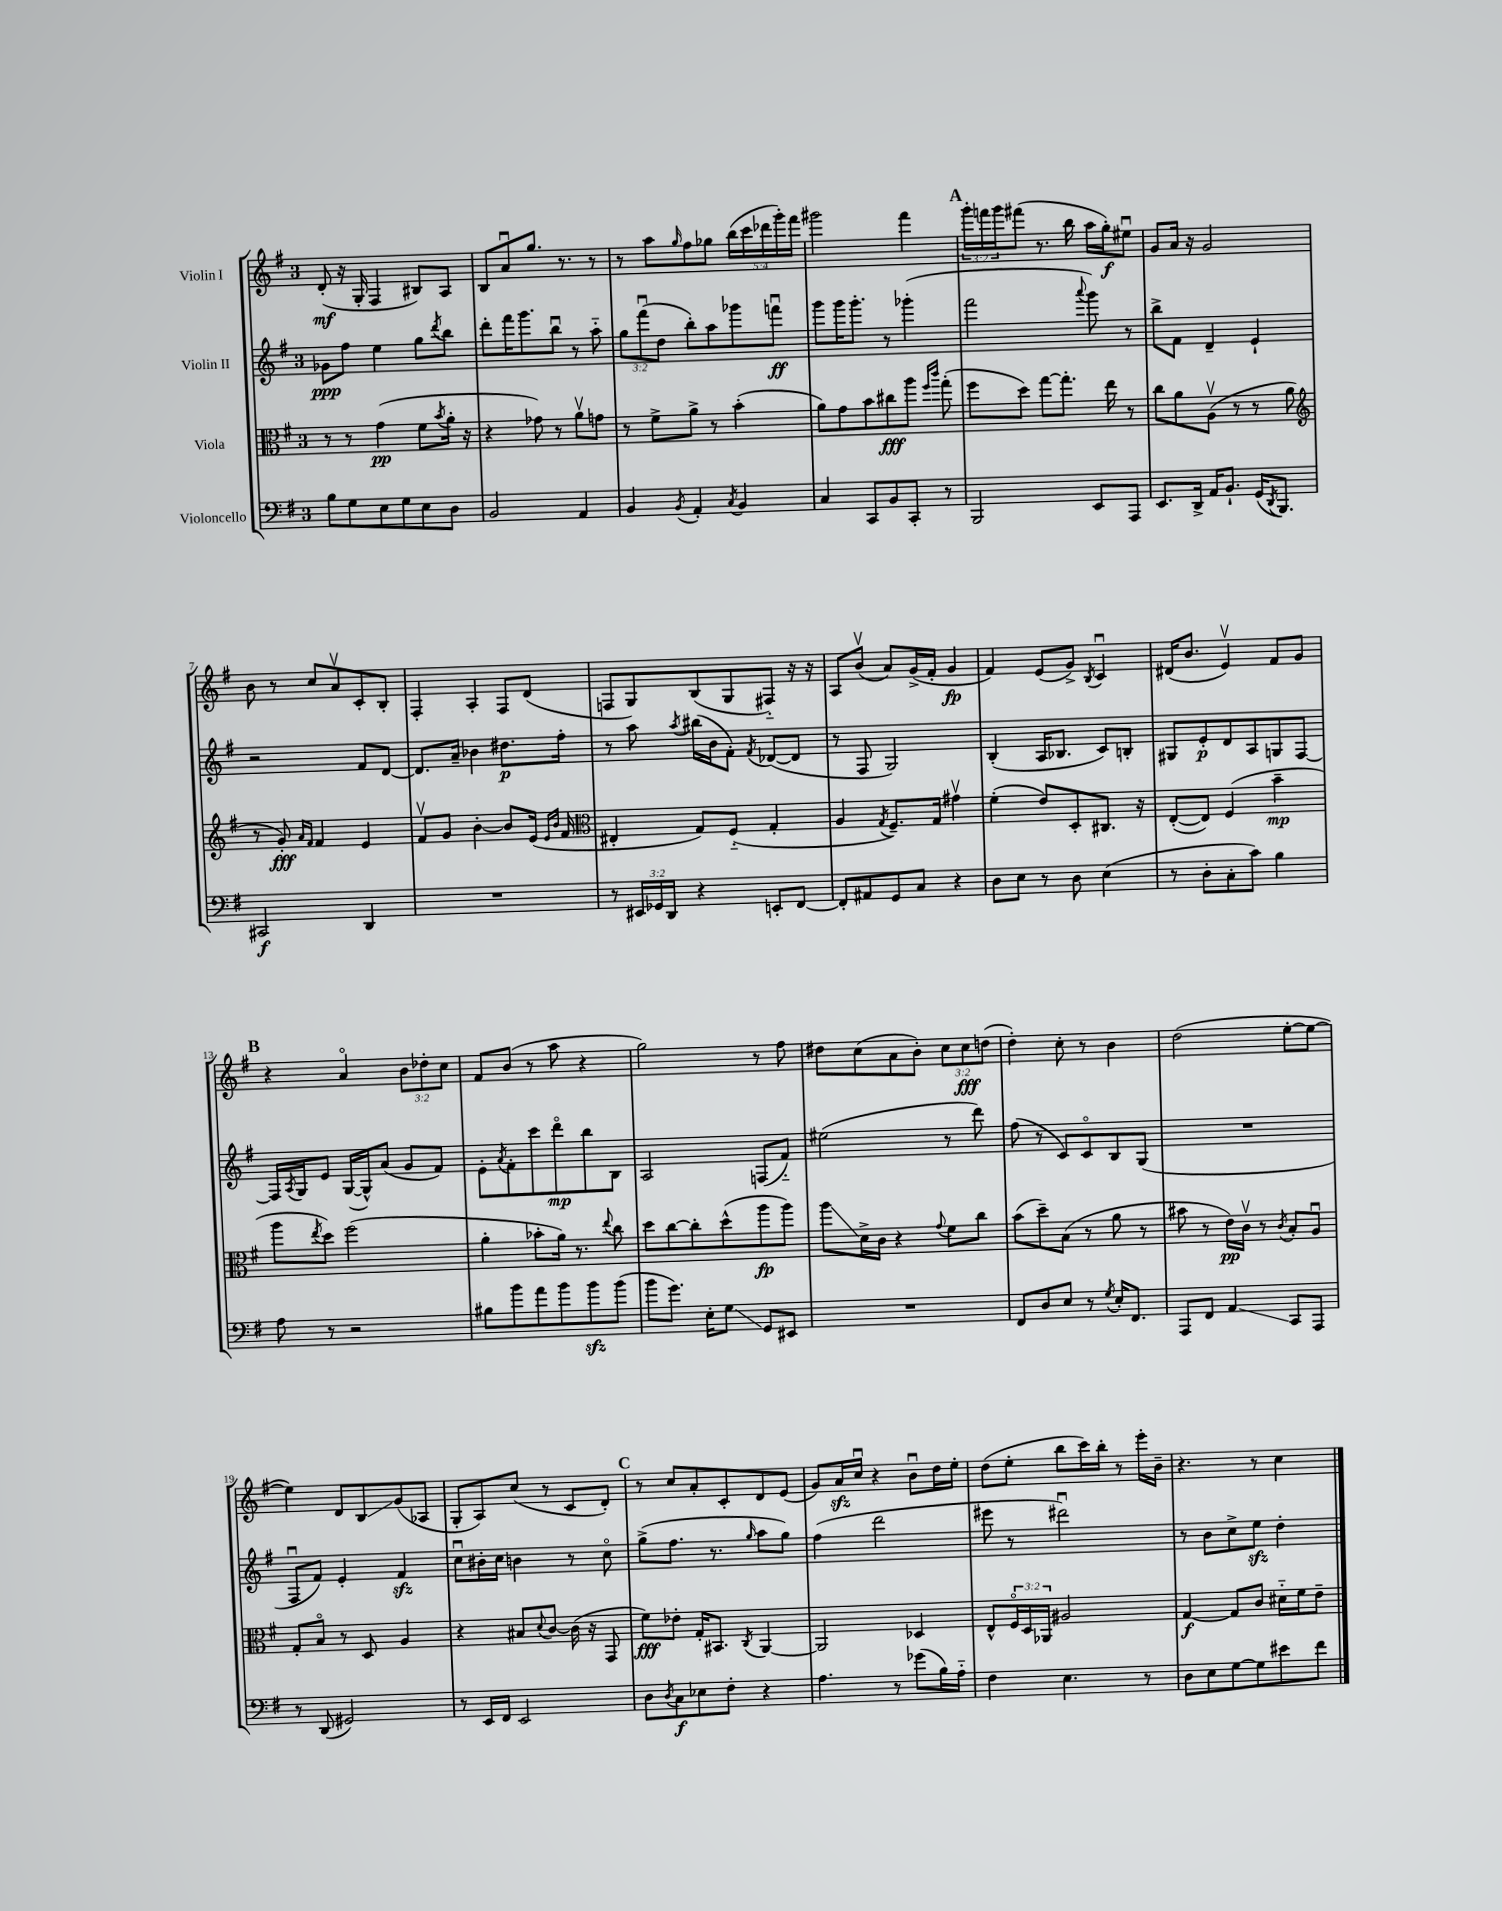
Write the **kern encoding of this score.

**kern	**kern	**kern	**kern
*staff4	*staff3	*staff2	*staff1
*clefF4	*clefC3	*clefG2	*clefG2
*k[f#]	*k[f#]	*k[f#]	*k[f#]
*M3/4	*M3/4	*M3/4	*M3/4
8B	8r	8g-	(8d'
8G	8r	8ff#	16r
.	.	.	16G'
8E	(4g	4ee	4F#
8G	.	.	.
8E	8f#	8gg	8B#)
.	8qb	8qddd	.
8D	16a'	8bb	8A
.	16r	.	.
=	=	=	=
2BB	4r	8ddd'	8B
.	.	16fff#	8au
.	.	8.ggg	.
.	8g-)	.	8.gg
.	8r	8bbu	.
.	.	.	8.r
4AA	8av	8r	.
.	8g	8aa'~	8r
=	=	=	=
4BB	8r	12gg	8r
.	.	(12fff#u	.
.	8f#^	.	8aa
.	.	12dd	.
8qBB	.	.	16qqgg
4AA'	8a^	8bb')	8ff#
.	8r	8aa	8gg-
8qC	.	.	.
4BB	(4b'	8ggg-	(20bb
.	.	.	20ccc
.	.	.	20ddd-
.	.	8fffu	.
.	.	.	20ggg')
.	.	.	20fff#
=	=	=	=
4C	8a)	8ggg	2ggg#
.	8g	16ggg	.
.	.	8.ggg'	.
8CC	8b	.	.
8BB	8cc#	8r	.
8CC'	8aa	(4ggg-'	4fff#
.	16qqff#	.	.
.	16qqccc	.	.
8r	(8gg'	.	.
=	=	=	=
2BBB	8ff#	2fff#	24ggg'
.	.	.	24fff
.	.	.	24ggg
.	8dd)	.	(8fff#
.	[8gg	.	8.r
.	8.gg']	.	.
.	.	.	16bb
.	.	8qqaaa	.
8EE	.	8ggg)	16aa
.	16ee	.	16gg')
8AAA	8r	8r	8ee#u
=	=	=	=
8.EE	8cc	8bb^	8g
.	8a	8f#	16a
16DD^	.	.	16r
16AA	(8Av	4d~	2g
8.BB`	.	.	.
.	8r	.	.
(16GG	8r	4e`	.
8qDD	.	.	.
8.BBB)	.	.	.
.	8a	.	.
=	=	=	=
*	*clefG2	*	*
2CC#	8r	2r	8b
.	8g')	.	8r
.	16qqa	.	.
.	16qqf#	.	.
.	4f#	.	8cc
.	.	.	8av
4DD	4e	8f#	8c'
.	.	[8d	8B'
=	=	=	=
2.r	8f#v	8.d]	4F#'
.	8g	.	.
.	.	16a~	.
.	[4b'	4b-	4A'
.	8b]	8.dd#	8F#
.	(16e	.	(8d
.	16qqe	.	.
.	16qqb	.	.
.	16f#	16ff#'	.
=	=	=	=
*	*clefC3	*	*
8r	4E#'	8r	8F
24EE#	.	8aa	8G)
24GG-	.	.	.
24DD	.	.	.
.	.	8qaa	.
4r	8G)	(16bb#	(8B
.	.	16b	.
.	(8F#'~	8f#')	8G
.	.	8qf#	.
8EE'	4G'	([8d-	8F#'~)
[8FF#	.	8d-]	16r
.	.	.	16r
=	=	=	=
8FF#']	4A	8r	8A
8AA#	.	8F#	(8bv
.	8qG	.	.
8GG	8.F#~)	2G)	8a)
8C	.	.	(16g^
.	16G	.	16f#'
4r	4g#v	.	4g
=	=	=	=
8D	(4f#'	(4B'	4f#)
8E	.	.	.
8r	8e)	16A	(8e
.	.	8.B-	.
8D	8D'	.	8g^)
.	.	.	8qB
(4E	8.C#	8c)	4cu
.	.	8B'	.
.	16r	.	.
=	=	=	=
8r	([8E'	8G#	(16d#
.	.	.	8.b
8D'	8E])	8e'	.
8C'	(4F#	8d	4ev)
8c)	.	8A	.
4B	4b~	8G	8f#
.	.	[8F#	8g
=	=	=	=
8A	8aa	16F#]	4r
.	.	8qA	.
.	.	16G	.
.	8qee	.	.
8r	8dd)	8e	.
2r	(2ff#	([16G	4ao
.	.	16G^^])	.
.	.	(8a	.
.	.	8g	12b
.	.	.	12dd-'
.	.	8f#)	.
.	.	.	12cc
=	=	=	=
8B#	4a'	8e'	8f#
.	.	8qa	.
8b	.	8f#'	(8b
8a	8b-'	8ccc	8r
8b	16a)	8dddo	8aa
.	8.r	.	.
8b	.	8bb	4r
.	8qqee	.	.
(8b	8cc	8B	.
=	=	=	=
8b	8dd	2A	2gg)
8.g)	[8cc	.	.
.	8cc']	.	.
16E'	.	.	.
8G	(8dd^^	.	.
8GG	8aa	(8F	8r
8EE#	8aa)	8f#'~)	8ff#
=	=	=	=
2.r	8aa	(2ee#	8dd#
.	16d^	.	(8cc
.	16c	.	.
.	4r	.	8a
.	.	.	8b')
.	8qqg	.	.
.	8f#	8r	12cc
.	.	.	12cc
.	8cc	8ddd)	.
.	.	.	(12dd
=	=	=	=
8FF#	(8b	(8ff#	4dd')
8D	8dd~)	8r	.
8E	(8B	8c)	8cc'
8r	8r	8co	8r
8qG	.	.	.
16E'	8a	8B	4b
8.FF#	.	.	.
.	8r	(8G	.
=	=	=	=
8AAA	8b#	2.r	(2dd
8FF#	8r	.	.
4AA	16e)	.	.
.	16cv	.	.
.	8r	.	.
.	8qc	.	.
8CC	8B'	.	[8ee'
8AAA	8Au	.	8ee_
=	=	=	=
8r	8G'	8F#u	4ee])
(8DD	8Bo	8f#)	.
2GG#)	8r	4e'	8d
.	8D	.	8B
.	4A	4f#	(8g
.	.	.	8A-
=	=	=	=
8r	4r	8ccu	8G'
16EE	.	16b#'	8A)
16FF#	.	16cc	.
2EE	8B#	4b	(8cc
.	8qqd	.	.
.	[8c	.	8r
.	(16c]	8r	8c
.	16r	.	.
.	8GG	8cco	8d')
=	=	=	=
8D	8f#)	(8gg^	8r
8qD	.	.	.
8C	8e-'	8.ff#	8cc
8E-	16G'	.	8a'
.	8.BB#	8.r	.
8F#'	.	.	8c'
.	8qC	16qqgg	.
4r	[4AA	8aa	8d
.	.	8gg)	(8e
=	=	=	=
4.A	2AA]	(4ff#	8g)
.	.	.	16a
.	.	.	16ccu
.	.	2ddd	4r
8r	.	.	.
(8g-	4D-	.	8bu
16B)	.	.	16dd
16A'~	.	.	16ee'
=	=	=	=
4F#	8E^^	8eee#	(8dd
.	24F#o	8r	8ee'
.	24D	.	.
.	24AA-	.	.
4.E	2A#	2ddd#u)	8bb
.	.	.	16ccc)
.	.	.	16bb'
.	.	.	8r
8r	.	.	16eee'
.	.	.	16b~
=	=	=	=
8D	[4G	8r	4.r
8E	.	8b	.
[8G	8G]	8cc^	.
8G]	8c	8ee	8r
8e#	16d#'~	4dd'	4cc
.	16f#	.	.
8f#	8e~	.	.
==	==	==	==
*-	*-	*-	*-
